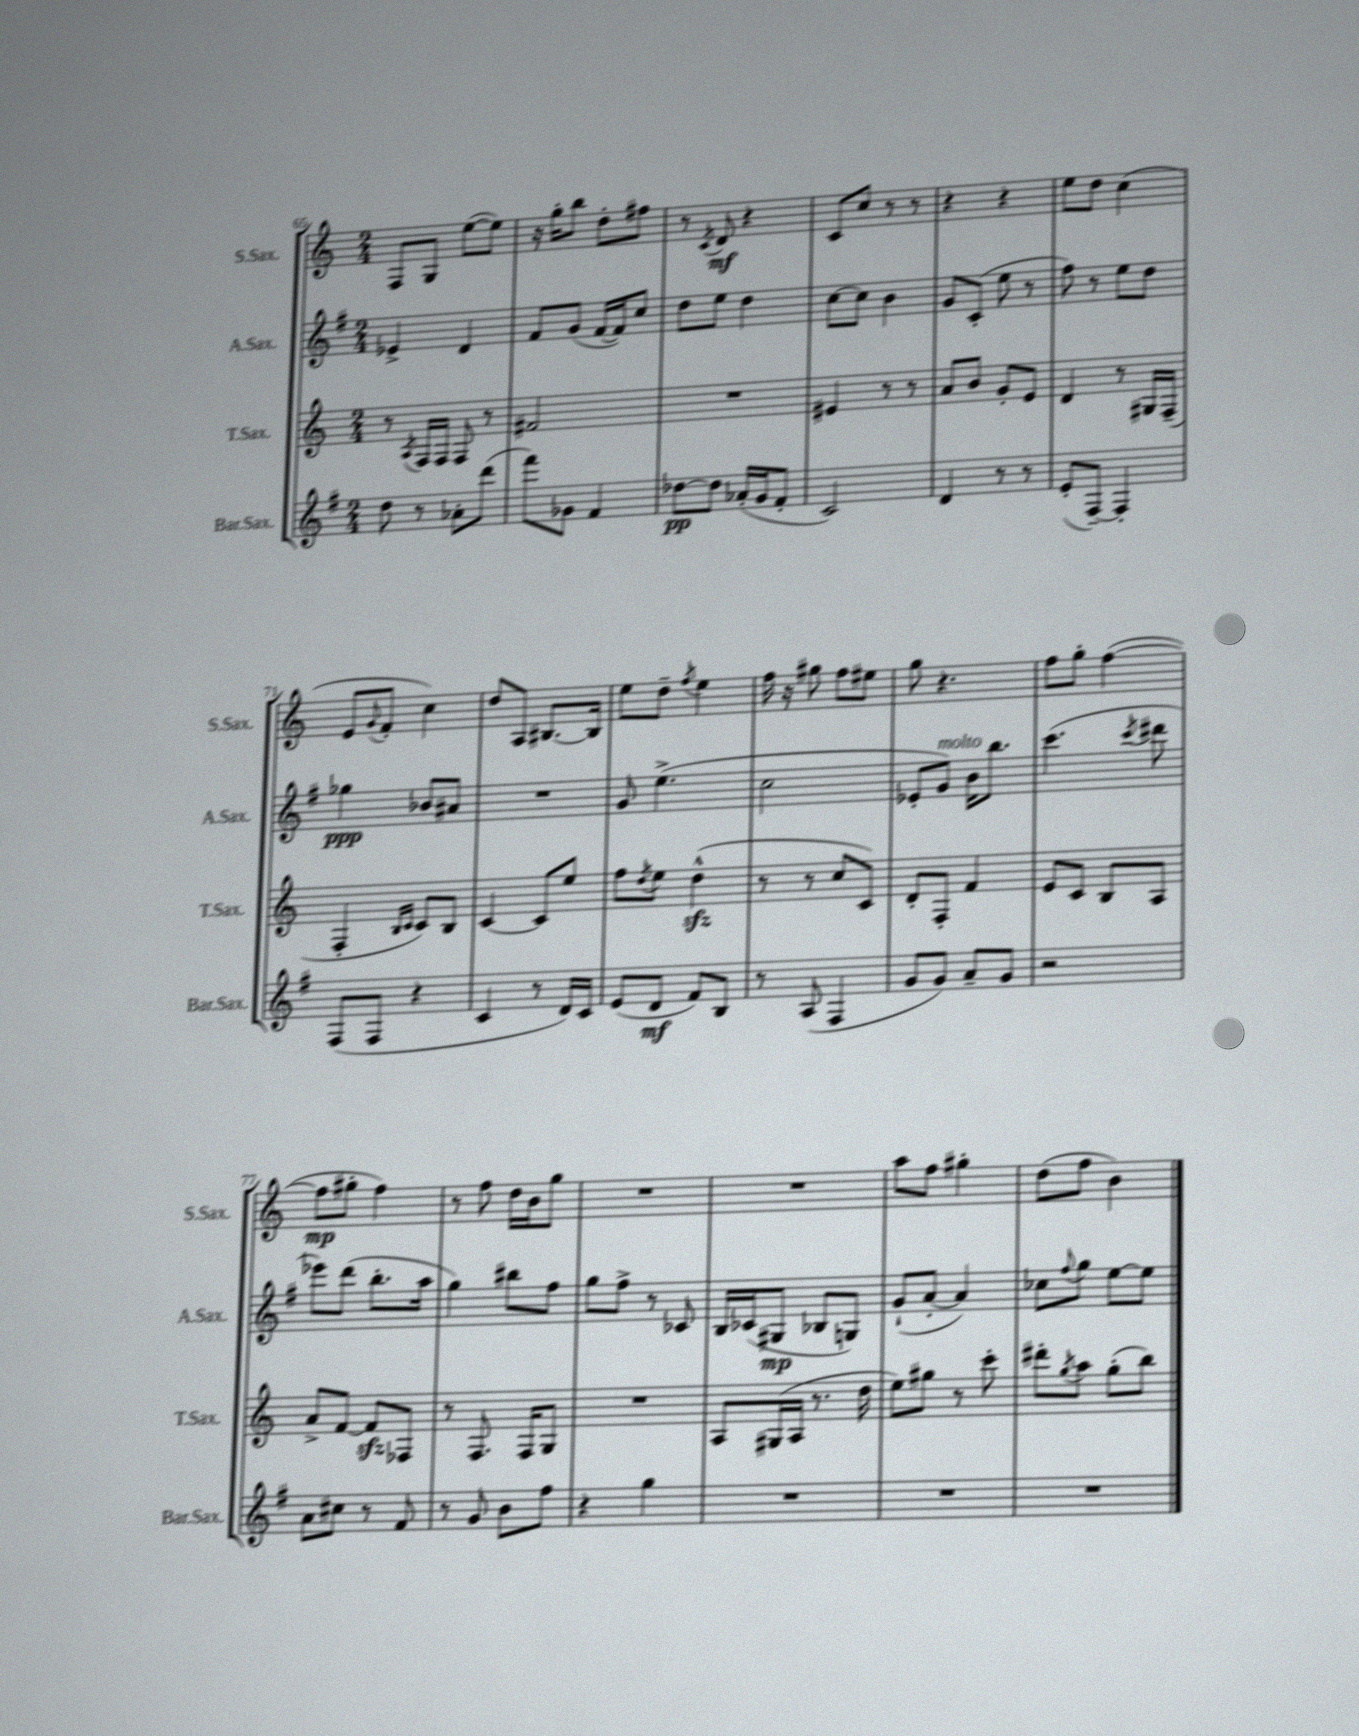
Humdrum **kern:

**kern	**kern	**kern	**kern
*staff4	*staff3	*staff2	*staff1
*clefG2	*clefG2	*clefG2	*clefG2
*k[f#]	*k[]	*k[f#]	*k[]
*M2/4	*M2/4	*M2/4	*M2/4
8dd	8r	4e-^	8F
.	8qA	.	.
8r	16F	.	8G
.	16F	.	.
8a-'	8F	4d	([8ee
(8ddd	8r	.	8ee])
=	=	=	=
8fff#)	2f#	8f#	16r
.	.	.	16gg'
8g-	.	(8g	8bb
4f#	.	[16f#	8dd'
.	.	16f#])	.
.	.	8cc	8ff#
=	=	=	=
[8dd-	2r	8dd	8r
.	.	.	8qc
8dd-]	.	8ee	8d
(16a-'	.	4dd	4r
16g	.	.	.
8f#'	.	.	.
=	=	=	=
2c)	4e#	[8cc	8c
.	.	8cc]	8cc
.	8r	4b	8r
.	8r	.	8r
=	=	=	=
4d	8a	8g	4r
.	8b	(8c'	.
8r	8g'	8ee	4r
8r	8e	8r	.
=	=	=	=
(8e'	4d	8ff#)	8ee
[8F#~)	.	8r	8dd
4F#']	8r	8ee	(4cc
.	16G#	8dd	.
.	(16F~	.	.
=	=	=	=
(8F#	4F'	4gg-	8e
.	.	.	8qqg
8F#	.	.	8f'
.	16qqB	.	.
.	16qqc	.	.
4r	8c)	8b-	4cc)
.	8B	8a#	.
=	=	=	=
4c	[4c	2r	8dd
.	.	.	8A
8r	8c]	.	[8.B#
16d)	8ee	.	.
16c	.	.	16B#]
=	=	=	=
(8e	8ff	8g	8ee
.	8qdd	.	.
8d	8ee	(4.ee^	8dd~
.	.	.	8qff
8f#)	(4dd^^	.	4ee
8B	.	.	.
=	=	=	=
8r	8r	2cc	16ff
.	.	.	16r
(8A	8r	.	8gg#
4F#	8cc	.	8ff
.	8c)	.	8ee#
=	=	=	=
8g	8d'	8e-'	8gg
8g)	8F'	8g)	4.r
8a~	4f	16b	.
.	.	8.bb	.
8g	.	.	.
=	=	=	=
2r	8e	(4.ccc	8ff
.	8c	.	8gg'
.	8B	.	([4ff
.	.	8qccc	.
.	8A	8ddd#	.
=	=	=	=
8a	8a^	8eee-)	8ff]
8cc#	[8f	(8ddd	8gg#'
8r	8f]	8.bb'	4ff)
8f#	8F-	.	.
.	.	16aa	.
=	=	=	=
8r	8r	4gg)	8r
8g	8.F	.	8ff
8b	.	8bb#	16dd
.	16F	.	16b
8ff#	8G	8ff#	8gg
=	=	=	=
4r	2r	8gg	2r
.	.	8ff#^	.
4gg	.	8r	.
.	.	8c-	.
=	=	=	=
2r	8A	16B	2r
.	.	(16c-	.
.	(16G#	8G#	.
.	16A	.	.
.	8.r	8B-	.
.	.	8G)	.
.	16dd	.	.
=	=	=	=
2r	8ee)	(8g`	8aa
.	8gg#	[8a'	8ff
.	8r	4a])	4gg#'
.	8ccc'	.	.
=	=	=	=
2r	8ddd#'	8cc-	(8dd
.	8qgg	8qqff#	.
.	8aa	8gg	8ff
.	(8gg'	[8ee	4b)
.	8bb)	8ee]	.
==	==	==	==
*-	*-	*-	*-
